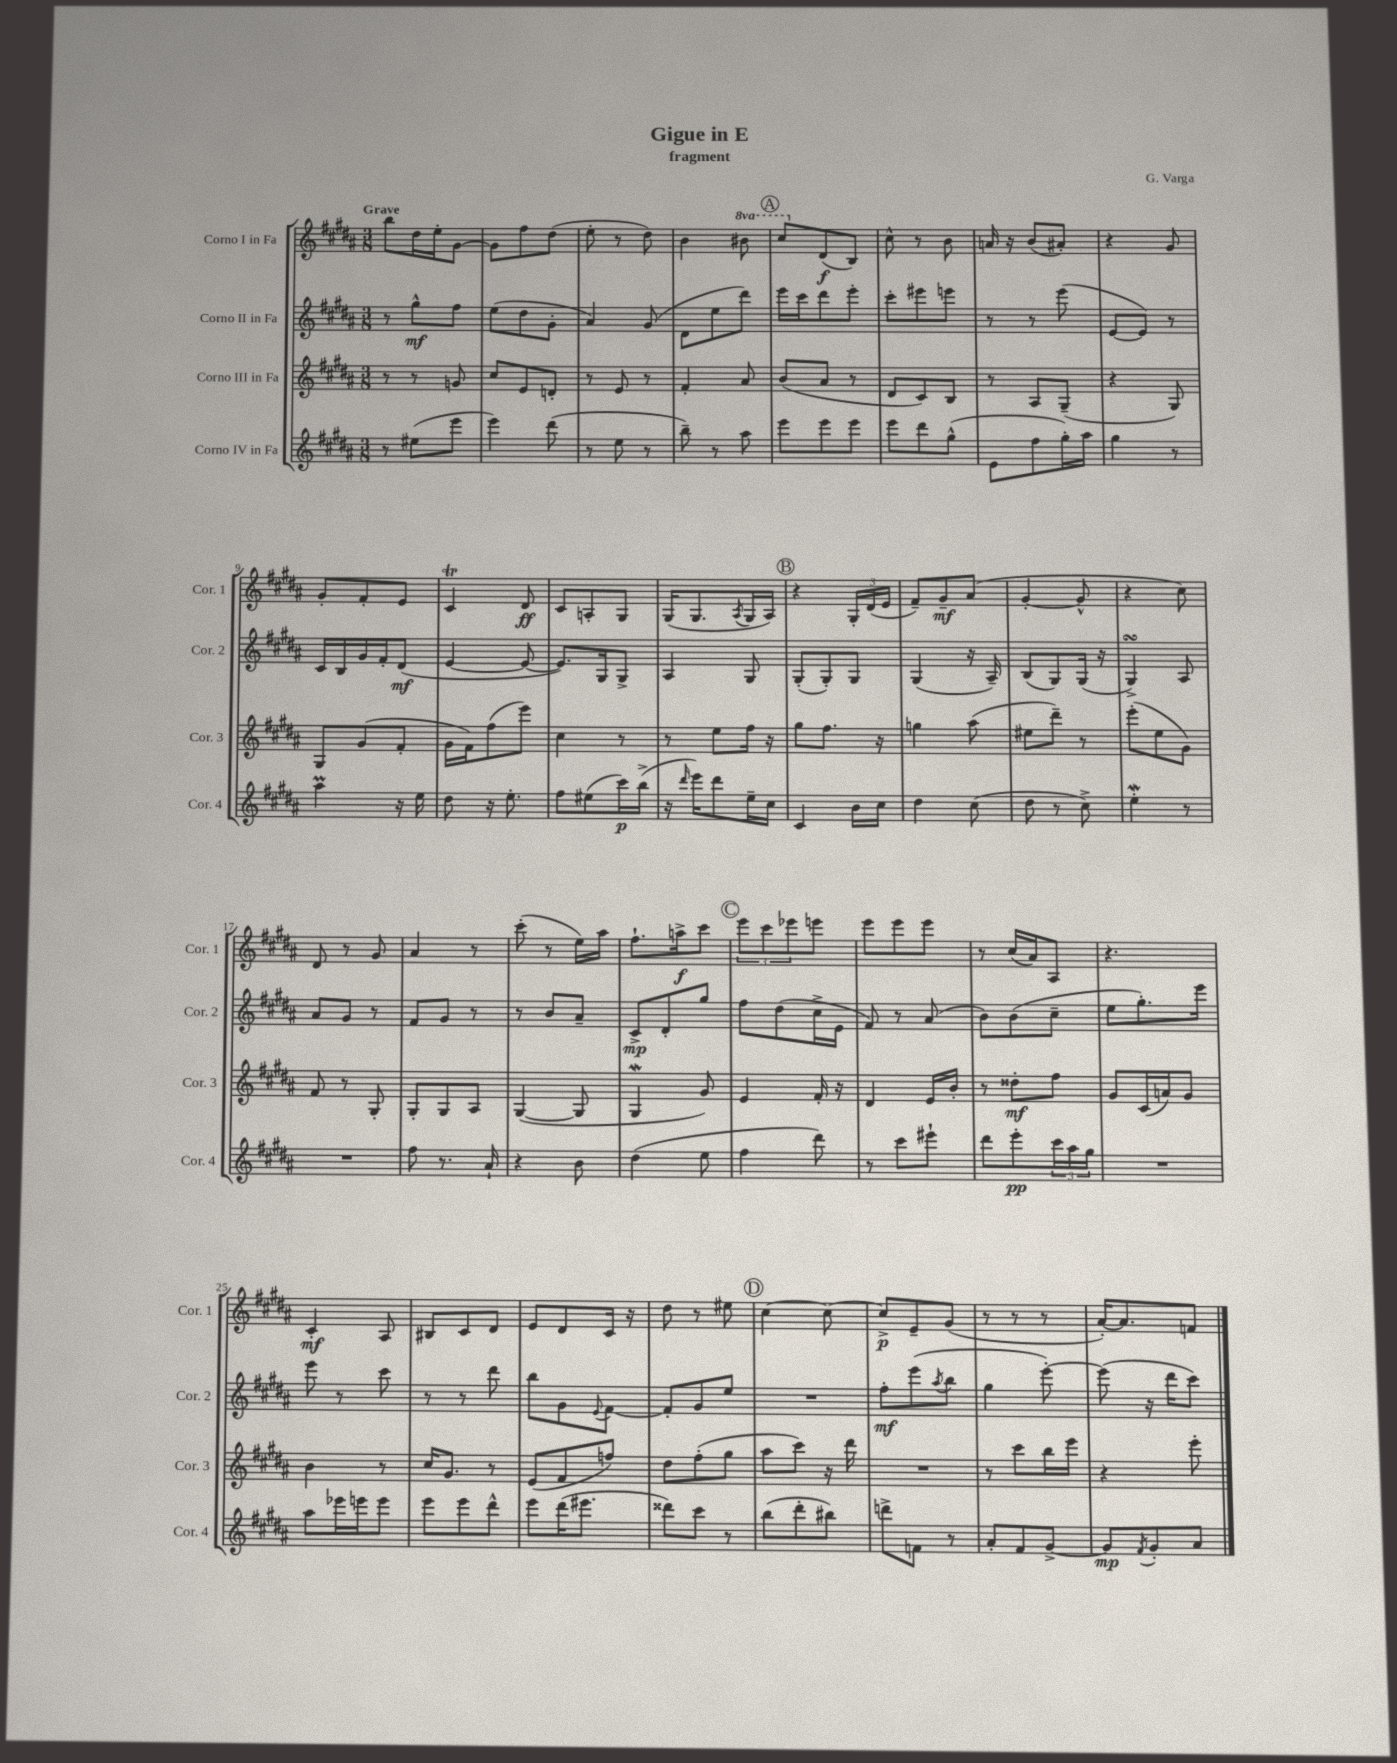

**kern	**dynam	**kern	**dynam	**kern	**dynam	**kern	**dynam
*part4	*part4	*part3	*part3	*part2	*part2	*part1	*part1
*staff4	*staff4	*staff3	*staff3	*staff2	*staff2	*staff1	*staff1
*I"Corno IV in Fa	*	*I"Corno III in Fa	*	*I"Corno II in Fa	*	*I"Corno I in Fa	*
*I'Cor. 4	*	*I'Cor. 3	*	*I'Cor. 2	*	*I'Cor. 1	*
*clefG2	*	*clefG2	*	*clefG2	*	*clefG2	*
*k[f#c#g#d#a#]	*	*k[f#c#g#d#a#]	*	*k[f#c#g#d#a#]	*	*k[f#c#g#d#a#]	*
*M3/8	*	*M3/8	*	*M3/8	*	*M3/8	*
=1	=1	=1	=1	=1	=1	=1	=1
!	!	!	!	!	!	!LO:TX:a:B:t=Grave	!
8r	.	8r	.	8r	.	8bb\L	.
(8ee#X\L	.	8r	.	8gg#^^\L	mf	16dd#\L	.
.	.	.	.	.	.	16ee'\J	.
8eee\J	.	8gn/	.	8ff#\J	.	[8g#\J	.
=2	=2	=2	=2	=2	=2	=2	=2
4eee\)	.	8cc#/L	.	(8ee\L	.	8g#\L]	.
.	.	8e/	.	8dd#\	.	8ff#\	.
(8ddd#\	.	8dn'/J	.	8g#'\J	.	(8dd#\J	.
=3	=3	=3	=3	=3	=3	=3	=3
8r	.	8r	.	4a#/)	.	8ee'\	.
8ee\	.	8e/	.	.	.	8r	.
8r	.	8r	.	(8g#/	.	8dd#\)	.
=4	=4	=4	=4	=4	=4	=4	=4
8bb~\)	.	4f#'/	.	8d#\L	.	4b\	.
8r	.	.	.	8ee\	.	.	.
*	*	*	*	*	*	*8va	*
8aa#\	.	8a#/	.	8ddd#\J)	.	8bb#X\	.
!!LO:REH:place=s1:t=A
=5	=5	=5	=5	=5	=5	=5	=5
8eee\L	.	(8b/L	.	16eee\LL	.	8ccc#/L	.
.	.	.	.	16ccc#\J	.	.	.
*	*	*	*	*	*	*X8va	*
8eee\	.	8a#/J	.	8ddd#\	.	(8d#/	f
8eee\J	.	8r	.	8eee'\J	.	8B/J)	.
=6	=6	=6	=6	=6	=6	=6	=6
8eee\L	.	8d#/L	.	8ccc#'\L	.	8cc#^^\	.
8ddd#\	.	8c#/)	.	8eee#X\	.	8r	.
(8gg#^^\J	.	8B/J	.	8eeen\J	.	8b\	.
=7	=7	=7	=7	=7	=7	=7	=7
8e\L	.	8r	.	8r	.	16an/	.
.	.	.	.	.	.	16r	.
8ff#\	.	8A#/L	.	8r	.	(8b/L	.
16gg#'\L)	.	(8G#~/J	.	(8eee\	.	8a#X'/J)	.
16aa#\JJ	.	.	.	.	.	.	.
=8	=8	=8	=8	=8	=8	=8	=8
4gg#\	.	4r	.	[8e/L	.	4r	.
.	.	.	.	8e/J])	.	.	.
8r	.	8G#/)	.	8r	.	8g#/	.
!!LO:LB:g=z
=9	=9	=9	=9	=9	=9	=9	=9
4aa#m\	.	8G#/L	.	16c#/LL	.	8g#'/L	.
.	.	.	.	16B/	.	.	.
.	.	(8g#/	.	16g#/	.	8f#'/	.
.	.	.	.	16f#'/J	.	.	.
16r	.	8f#'/J	.	(8d#/J	mf	8e/J	.
16ee\	.	.	.	.	.	.	.
=10	=10	=10	=10	=10	=10	=10	=10
8dd#\	.	16g#\LL	.	[4e/	.	4c#T/	.
.	.	16f#\J)	.	.	.	.	.
16r	.	(8ff#\	.	.	.	.	.
8.ee'\	.	.	.	.	.	.	.
.	.	8eee\J)	.	8e/_	.	8d#/	ff
=11	=11	=11	=11	=11	=11	=11	=11
8ff#\L	.	4cc#\	.	8.e/L])	.	8c#/L	.
(8ee#X\	.	.	.	.	.	8An'/	.
.	.	.	.	16G#/k	.	.	.
16ccc#\L)	p	8r	.	8G#^/J	.	8G#/J	.
(16bb^\JJ	.	.	.	.	.	.	.
=12	=12	=12	=12	=12	=12	=12	=12
16r	.	8r	.	4A#/	.	(16G#/KL	.
16qqddd#/	.	.	.	.	.	.	.
16eee\KL)	.	.	.	.	.	8.G#/	.
8ddd#\	.	8ee\L	.	.	.	.	.
.	.	.	.	.	.	8qA#/	.
16ee~\L	.	16ff#\Jk	.	8G#/	.	16G#/L	.
16cc#\JJ	.	16r	.	.	.	16A#/JJ)	.
!!LO:REH:place=s1:t=B
=13	=13	=13	=13	=13	=13	=13	=13
4c#/	.	8gg#\L	.	(8G#'/L	.	4r	.
.	.	8.ff#\J	.	8G#'/)	.	.	.
16b\LL	.	.	.	8G#/J	.	24G#'/LL	.
.	.	.	.	.	.	(24d#/	.
16cc#\JJ	.	16r	.	.	.	.	.
.	.	.	.	.	.	24e/JJ	.
=14	=14	=14	=14	=14	=14	=14	=14
4dd#\	.	4ggn\	.	(4G#/	.	8f#~/L)	.
.	.	.	.	.	.	8g#~/	mf
(8cc#\	.	(8aa#\	.	16r	.	(8a#/J	.
.	.	.	.	16A#~/)	.	.	.
=15	=15	=15	=15	=15	=15	=15	=15
8dd#\	.	8ee#X\L	.	(8B/L	.	[4g#'/	.
8r	.	8ddd#~\J)	.	8G#/)	.	.	.
8cc#^\)	.	8r	.	(16G#/Jk	.	8g#^^/]	.
.	.	.	.	16r	.	.	.
=16	=16	=16	=16	=16	=16	=16	=16
4eew'\	.	(8eee'\L	.	4G#sSSS^/)	.	4r	.
.	.	8ee\	.	.	.	.	.
8r	.	8g#\J)	.	8A#/	.	8cc#\)	.
!!LO:LB:g=z
=17	=17	=17	=17	=17	=17	=17	=17
4.r	.	8f#/	.	8a#/L	.	8d#/	.
.	.	8r	.	8g#/J	.	8r	.
.	.	8G#'/	.	8r	.	8g#/	.
=18	=18	=18	=18	=18	=18	=18	=18
8ff#\	.	8G#'/L	.	8f#/L	.	4a#/	.
8.r	.	8G#/	.	8g#/J	.	.	.
.	.	8A#/J	.	8r	.	8r	.
16a#`/	.	.	.	.	.	.	.
=19	=19	=19	=19	=19	=19	=19	=19
4r	.	([4G#/	.	8r	.	(8ccc#'\	.
.	.	.	.	8b/L	.	8r	.
8b\	.	8G#/]	.	8a#~/J	.	16ee\LL)	.
.	.	.	.	.	.	16aa#\JJ	.
=20	=20	=20	=20	=20	=20	=20	=20
(4dd#\	.	4G#W/	.	8c#^/L	mp	8.ff#`\L	.
.	.	.	.	8d#'/	.	.	.
.	.	.	.	.	.	16aan^\k	f
8ee\	.	8g#/)	.	8gg#/J	.	8ccc#\J	.
!!LO:REH:place=s1:t=C
=21	=21	=21	=21	=21	=21	=21	=21
4ff#\	.	4e/	.	8ff#\L	.	12eee\L	.
.	.	.	.	.	.	12ccc#\	.
.	.	.	.	(8dd#\	.	.	.
.	.	.	.	.	.	12eee-X\	.
8ddd#\)	.	16f#'/	.	16cc#^\L	.	8eeen\J	.
.	.	16r	.	16e\JJ	.	.	.
=22	=22	=22	=22	=22	=22	=22	=22
8r	.	4d#/	.	8f#/)	.	8eee\L	.
8ccc#\L	.	.	.	8r	.	8eee\	.
8eee#X`\J	.	16e/LL	.	(8a#/	.	8eee\J	.
.	.	16b'/JJ	.	.	.	.	.
=23	=23	=23	=23	=23	=23	=23	=23
8ddd#\L	.	8r	.	8b\L)	.	8r	.
8eee'\	pp	8dd##X'\L	mf	(8b\	.	(16cc#/LL	.
.	.	.	.	.	.	16a#/J)	.
24ccc#\L	.	8ff#\J	.	8cc#~\J	.	8A#/J	.
24aa#\	.	.	.	.	.	.	.
24gg#\JJ	.	.	.	.	.	.	.
=24	=24	=24	=24	=24	=24	=24	=24
4.r	.	8g#/L	.	8ee\L	.	4.r	.
.	.	(16c#/L	.	8.gg#'\)	.	.	.
.	.	16an/J)	.	.	.	.	.
.	.	8g#/J	.	.	.	.	.
.	.	.	.	16eee\Jk	.	.	.
!!LO:LB:g=z
=25	=25	=25	=25	=25	=25	=25	=25
8aa#\L	.	4b\	.	8eee\	.	4c#'/	mf
16eee-X\L	.	.	.	8r	.	.	.
16eeen\J	.	.	.	.	.	.	.
8eee\J	.	8r	.	8ccc#\	.	8A#/	.
=26	=26	=26	=26	=26	=26	=26	=26
8eee\L	.	16cc#/KL	.	8r	.	8B#X/L	.
.	.	8.g#/J	.	.	.	.	.
8eee\	.	.	.	8r	.	8c#/	.
8ddd#^^\J	.	8r	.	8ddd#\	.	8d#/J	.
=27	=27	=27	=27	=27	=27	=27	=27
8eee\L	.	(8e/L	.	8bb\L	.	8e/L	.
(16ddd#\K	.	8f#/	.	8g#\	.	8d#/	.
8.eee#X\J	.	.	.	.	.	.	.
.	.	.	.	8qqe/	.	.	.
.	.	8ffn/J)	.	[8f#\J	.	16c#/Jk	.
.	.	.	.	.	.	16r	.
=28	=28	=28	=28	=28	=28	=28	=28
8ddd##X\L)	.	8dd#\L	.	8f#'/L]	.	8dd#\	.
8ccc#\J	.	(8ff#'\	.	8g#/	.	8r	.
8r	.	8gg#\J	.	8ee/J	.	8ee#X\	.
!!LO:REH:place=s1:t=D
=29	=29	=29	=29	=29	=29	=29	=29
(8bb\L	.	8aa#\L	.	4.r	.	[4cc#\	.
8ddd#'\	.	8ccc#\J)	.	.	.	.	.
8bb#X\J)	.	16r	.	.	.	8cc#\_	.
.	.	16ddd#\	.	.	.	.	.
=30	=30	=30	=30	=30	=30	=30	=30
8dddn^\L	.	4.r	.	8ff#'\L	mf	8cc#^/L]	p
8fn\J	.	.	.	(8eee\	.	8e~/	.
.	.	.	.	8qaa#/	.	.	.
8r	.	.	.	8bb\J	.	(8g#/J	.
=31	=31	=31	=31	=31	=31	=31	=31
8a#'/L	.	8r	.	4gg#\	.	8r	.
8f#/	.	8ccc#\L	.	.	.	8r	.
[8g#^/J	.	16bb\L	.	[8eee'\)	.	8r	.
.	.	16eee\JJ	.	.	.	.	.
=32	=32	=32	=32	=32	=32	=32	=32
8g#/L]	mp	4r	.	(8eee\]	.	[16a#'/KL)	.
.	.	.	.	.	.	8.a#/]	.
8qf#/	.	.	.	.	.	.	.
8g#'/	.	.	.	16r	.	.	.
.	.	.	.	16ddd#\KL	.	.	.
8a#/J	.	8eee'\	.	8ccc#\J)	.	8fn/J	.
==	==	==	==	==	==	==	==
*-	*-	*-	*-	*-	*-	*-	*-
